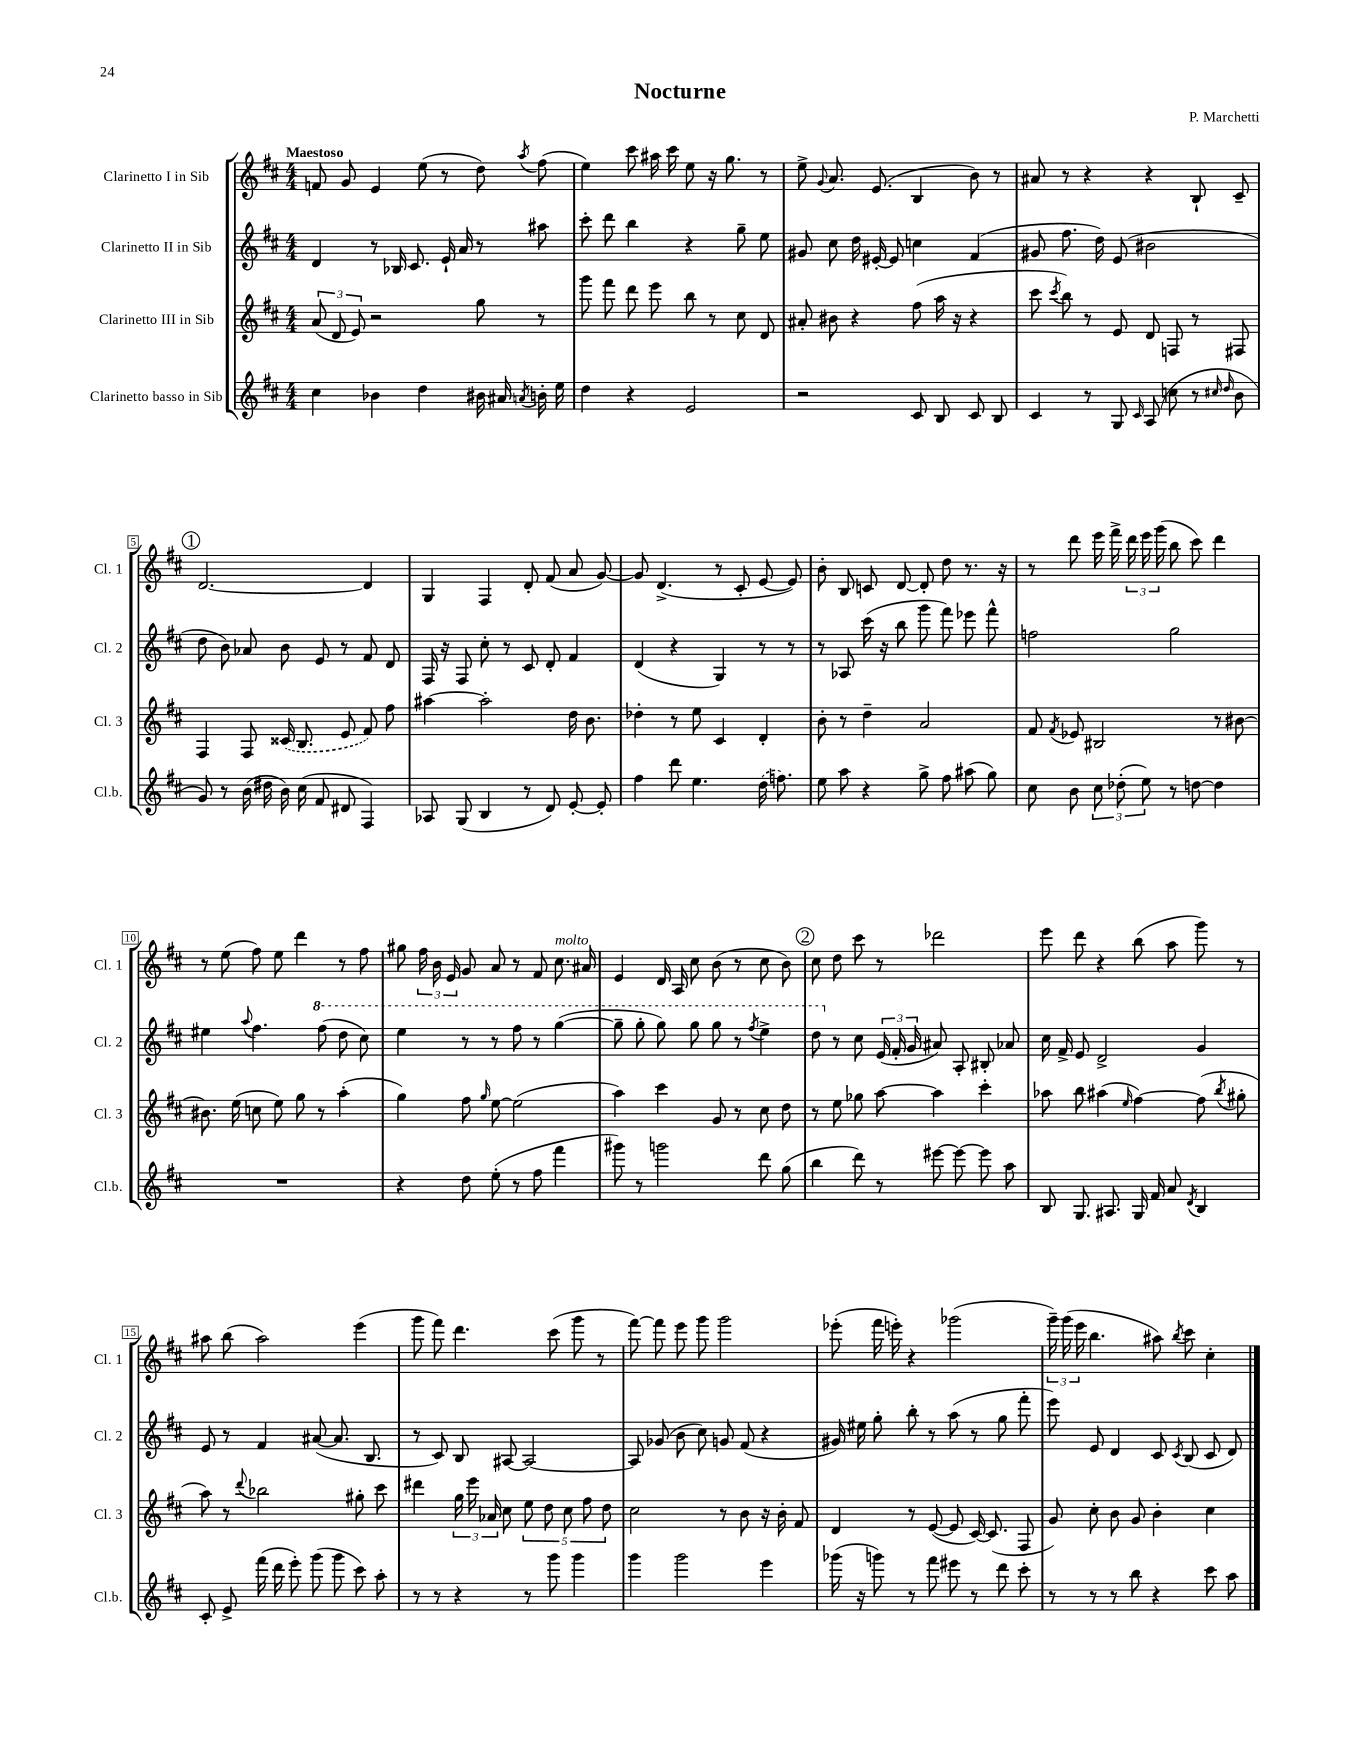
\header { title = "Nocturne" composer = "P. Marchetti" }
<<
\new StaffGroup <<
\new Staff = "s0" \with { instrumentName = "Clarinetto I in Sib" shortInstrumentName = "Cl. 1" } {
    \clef treble \key d \major \numericTimeSignature \time 4/4 \tempo "Maestoso"
    \autoBeamOff f'8 g'8 e'4 e''8( r8 d''8) \acciaccatura { a''8 } fis''8( |
    e''4) cis'''8 ais''16 cis'''16 e''8 r16 g''8. r8 |
    e''8-> \appoggiatura { g'8 } a'8. e'8.( b4 b'8) r8 |
    ais'8 r8 r4 r4 b8-! cis'8-- |
    \mark \markup { \circle "1" } d'2.~ d'4 |
    g4 fis4 d'8-. fis'8( a'8 g'8~) |
    g'8 d'4.->( r8 cis'8-. e'8~ e'8) |
    b'8-. b8 c'8 d'8~ d'8-. d''8 r8. r16 |
    r8 d'''8 e'''16 fis'''16-> \tuplet 3/2 { d'''16 e'''16 g'''16( } b''8 cis'''8) d'''4 |
    r8 e''8( fis''8) e''8 d'''4 r8 fis''8 |
    gis''8 \tuplet 3/2 { fis''16 b'16 e'16 } g'8 a'8 r8 fis'8 cis''8.^\markup { \italic "molto" } ais'16 |
    e'4 d'16 a16 cis''8 b'8( r8 cis''8 b'8) |
    \mark \markup { \circle "2" } cis''8 d''8 cis'''8 r8 des'''2 |
    e'''8 d'''8 r4 b''8( a''8 g'''8) r8 |
    ais''8 b''8( ais''2) e'''4( |
    g'''8 fis'''8) d'''4. cis'''8( g'''8 r8 |
    fis'''8~) fis'''8 e'''8 g'''8 g'''2 |
    ees'''8-.( fis'''16 e'''16-.) r4 ges'''2( |
    \tuplet 3/2 { g'''16--) g'''16( e'''16 } b''4. ais''8) \acciaccatura { b''8 } cis'''8 cis''4-. \bar "|." |
}
\new Staff = "s1" \with { instrumentName = "Clarinetto II in Sib" shortInstrumentName = "Cl. 2" } {
    \clef treble \key d \major \numericTimeSignature \time 4/4
    \autoBeamOff d'4 r8 bes16 cis'8. e'16-! a'16 r8 ais''8 |
    cis'''8-. d'''8 b''4 r4 g''8-- e''8 |
    gis'8 cis''8 d''16 eis'16~-. eis'8 c''4 fis'4( |
    gis'8 fis''8. d''16) e'8( bis'2 |
    \mark \markup { \circle "1" } d''8 b'8) aes'8 b'8 e'8 r8 fis'8 d'8 |
    fis16 r16 fis8 cis''8-. r8 cis'8 d'8-. fis'4 |
    d'4( r4 g4) r8 r8 |
    r8 aes8 cis'''16( r16 b''8 g'''8 fis'''8) ees'''8 fis'''8-^ |
    f''2 g''2 |
    eis''4 \appoggiatura { a''8 } fis''4. \ottava #1 fis'''8( d'''8 cis'''8) |
    e'''4 r8 r8 fis'''8 r8 g'''4~( |
    g'''8-- g'''8-. g'''8) g'''8 g'''8 r8 \acciaccatura { fis'''8 } e'''4-> |
    \mark \markup { \circle "2" } d'''8 \ottava #0 r8 cis''8 \tuplet 3/2 { e'16( fis'16-. g'16 } ais'8) a8-. bis8-. aes'8 |
    cis''16 fis'16-> e'8 d'2-> g'4 |
    e'8 r8 fis'4 ais'8~( ais'8. b8. |
    r8 cis'8) b8 ais8~ ais2~ |
    ais8 ges'8( b'8 cis''8) g'8 fis'8( r4 |
    gis'16) eis''16 g''8-. b''8-. r8 a''8( r8 g''8 fis'''8-. |
    e'''8) e'8 d'4 cis'8 \acciaccatura { cis'8 } b8( cis'8 d'8) \bar "|." |
}
\new Staff = "s2" \with { instrumentName = "Clarinetto III in Sib" shortInstrumentName = "Cl. 3" } {
    \clef treble \key d \major \numericTimeSignature \time 4/4
    \autoBeamOff \tuplet 3/2 { a'8( d'8 e'8) } r2 g''8 r8 |
    g'''8 fis'''8 d'''8 e'''8 b''8 r8 cis''8 d'8 |
    ais'8-. bis'8 r4 fis''8( a''16 r16 r4 |
    cis'''8 \acciaccatura { cis'''8 } b''8) r8 e'8 d'8 f8 r8 fis8 |
    \mark \markup { \circle "1" } fis4 fis8 \once \slurDashed cisis'16( b8. e'8 fis'8) fis''8 |
    ais''4~ ais''2-. d''16 b'8. |
    des''4-. r8 e''8 cis'4 d'4-. |
    b'8-. r8 d''4-- a'2 |
    fis'8 \acciaccatura { fis'8 } ees'8 bis2 r8 bis'8~ |
    bis'8. e''16( c''8 e''8) g''8 r8 a''4-.( |
    g''4) fis''8 \grace { g''16 } e''8~ e''2( |
    a''4) cis'''4 g'8 r8 cis''8 d''8 |
    \mark \markup { \circle "2" } r8 e''8 ges''8 a''8~ a''4 cis'''4-. |
    aes''8 b''8 ais''4( \grace { e''16 } fis''4~) fis''8( \acciaccatura { b''8 } gis''8-. |
    a''8) r8 \appoggiatura { d'''8 } bes''2 gis''8-. cis'''8 |
    dis'''4 \tuplet 3/2 { g''16 e'''16 aes'16 } cis''8 \tuplet 5/4 { e''8 d''8 cis''8 fis''8 d''8 } |
    cis''2 r8 b'8 r16 b'16-. fis'8 |
    d'4 r8 e'8~( e'8 cis'16~) cis'8.( fis8 |
    g'8) cis''8-. b'8 g'8 b'4-. cis''4 \bar "|." |
}
\new Staff = "s3" \with { instrumentName = "Clarinetto basso in Sib" shortInstrumentName = "Cl.b." } {
    \clef treble \key d \major \numericTimeSignature \time 4/4
    \autoBeamOff cis''4 bes'4 d''4 bis'16 ais'16 \acciaccatura { a'8 } b'16-. e''16 |
    d''4 r4 e'2 |
    r2 cis'8 b8 cis'8 b8 |
    cis'4 r8 g8 \grace { cis'16 } a8( c''8 r8 \grace { cis''16 d''16 } b'8 |
    \mark \markup { \circle "1" } g'8) r8 b'16( dis''16 b'16) cis''16( fis'8 dis'8 fis4) |
    aes8 g8( b4 r8 d'8) e'8~-. e'8-. |
    fis''4 d'''8 e''4. \once \slurDashed d''16( f''8.) |
    e''8 a''8 r4 g''8-> fis''8 ais''8( g''8) |
    cis''8 b'8 \tuplet 3/2 { cis''8 des''8-.( e''8) } r8 d''8~ d''4 |
    R1 |
    r4 d''8 e''8-.( r8 fis''8 fis'''4 |
    gis'''8) r8 g'''2 d'''8 g''8( |
    \mark \markup { \circle "2" } b''4 d'''8) r8 eis'''8~ eis'''8~ eis'''8 a''8 |
    b8 g8. ais8. g16 fis'16 a'8 \acciaccatura { d'8 } b4 |
    cis'8-. e'8-> fis'''16( d'''16 e'''8-.) g'''8( g'''8 cis'''8) a''8-. |
    r8 r8 r4 r8 g'''8 g'''4 |
    g'''4 g'''2 e'''4 |
    ges'''16( r16 g'''8) r8 fis'''8 eis'''8 r8 d'''8 cis'''8-. |
    r8 r8 r8 b''8 r4 cis'''8 a''8 \bar "|." |
}
>>
>>
\layout { \context { \Score \override BarNumber.stencil = #(make-stencil-boxer 0.1 0.3 ly:text-interface::print) } }
